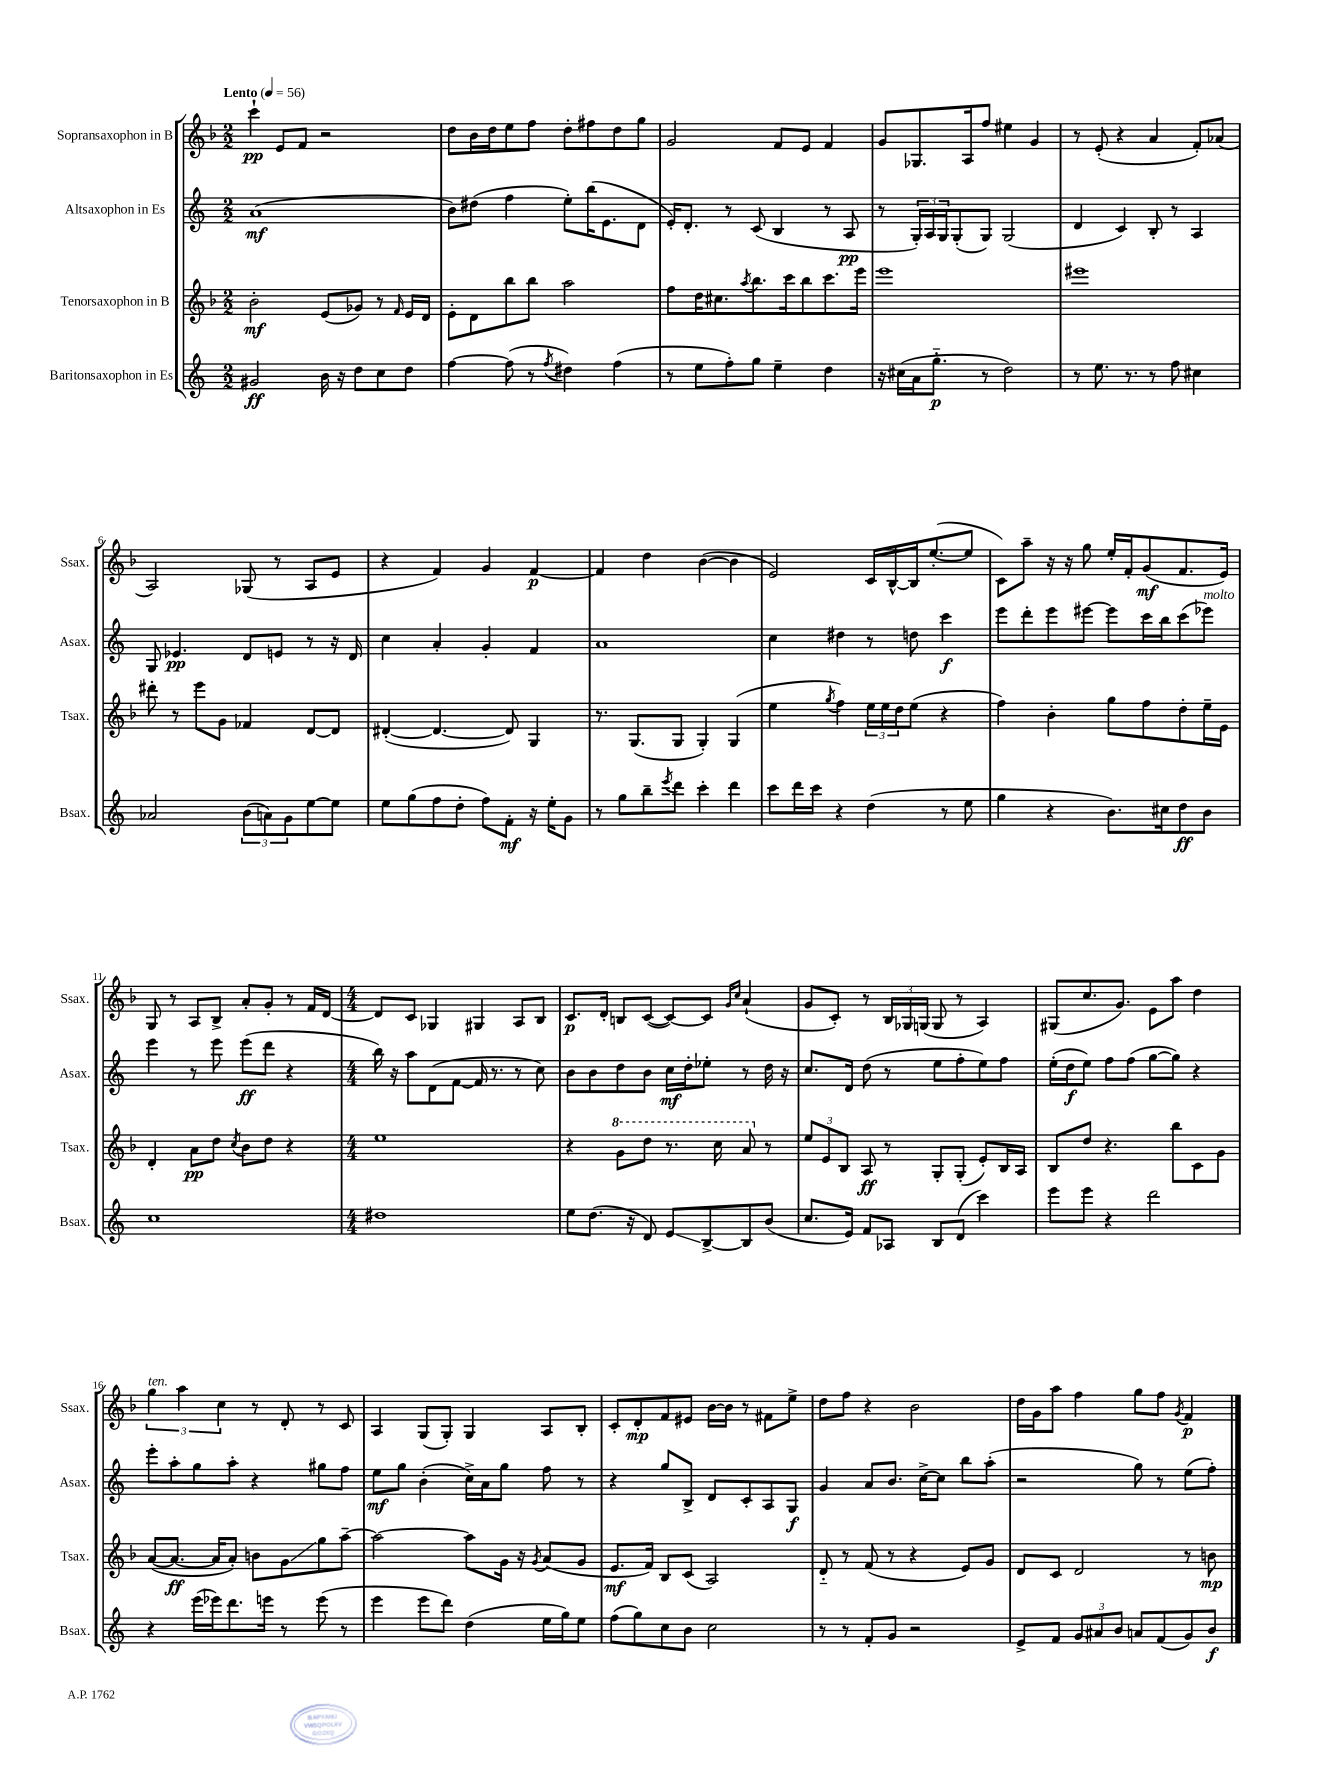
<<
\new StaffGroup <<
\new Staff = "s0" \with { instrumentName = "Sopransaxophon in B" shortInstrumentName = "Ssax." } {
    \clef treble \key f \major \numericTimeSignature \time 2/2 \tempo "Lento" 4 = 56
    c'''4-!\pp e'8 f'8 r2 |
    d''8 bes'16 d''16 e''8 f''8 d''8-. fis''8 d''8 g''8 |
    g'2 f'8 e'8 f'4 |
    g'8 ges8. a16 f''8 eis''4 g'4 |
    r8 e'8-.( r4 a'4 f'8-.) aes'8( |
    a2) ges8( r8 a8 e'8 |
    r4 f'4) g'4 f'4~\p |
    f'4 d''4 bes'4~( bes'4 |
    e'2) c'16 bes16~-^ bes16 e''8.~-.( e''8 |
    c'8) a''8-- r16 r16 g''8 e''16-. f'16-. g'8\mf( f'8. e'16) |
    g8 r8 a8 bes8-> a'8-. g'8-. r8 f'16 d'16~ |
    \numericTimeSignature \time 4/4 d'8 c'8 ges4 gis4 a8 bes8 |
    c'8.\p d'16-. b8 c'8~( c'8~) c'8 \grace { g'16 c''16 } a'4-!( |
    g'8 c'8-.) r8 \tuplet 3/2 { bes16 ges16 g16( } g8 r8 a4) |
    gis8( c''8. g'8.) e'8 a''8 d''4 |
    \tuplet 3/2 { g''4^\markup { \italic "ten." } a''4 c''4 } r8 d'8-. r8 c'8 |
    a4 g8( g8-.) g4 a8 bes8-. |
    c'8-. d'8-.\mp f'8 eis'8 bes'16~ bes'16 r8 fis'8 e''8-> |
    d''8 f''8 r4 bes'2 |
    d''16 g'16 a''8 f''4 g''8 f''8 \acciaccatura { g'8 } f'4\p \bar "|." |
}
\new Staff = "s1" \with { instrumentName = "Altsaxophon in Es" shortInstrumentName = "Asax." } {
    \clef treble \key c \major \numericTimeSignature \time 2/2
    a'1\mf( |
    b'8) dis''8( f''4 e''8-.) b''16( e'8. d'8 |
    e'16-.) d'8.-. r8 c'8( b4 r8 a8\pp |
    r8 \tuplet 3/2 { g16-.) a16 g16 } g8-.( g8) g2( |
    d'4 c'4) b8-. r8 a4 |
    g8 ees'4.\pp d'8 e'8 r8 r16 d'16 |
    c''4 a'4-. g'4-. f'4 |
    a'1 |
    c''4 dis''4 r8 d''8 c'''4\f |
    e'''8 d'''8-. e'''8 eis'''8~ eis'''8 c'''16 b''16 c'''8( ees'''8^\markup { \italic "molto" }) |
    e'''4 r8 e'''8 e'''8\ff( d'''8 r4 |
    \numericTimeSignature \time 4/4 b''16) r16 a''8 d'8( f'8~ f'16 r8. r8 c''8) |
    b'8 b'8 d''8 b'8 c''16\mf d''16-. ees''8-. r8 d''16 r16 |
    c''8. d'16 d''8( r8 e''8 f''8-. e''8) f''8 |
    e''16-.( d''16\f e''8) f''8 f''8( g''8~ g''8) r4 |
    e'''8-. a''8-. g''8 a''8-. r4 gis''8 f''8 |
    e''8\mf g''8 b'4-.( c''16->) a'16 g''8 f''8 r8 |
    r4 g''8 b8-> d'8 c'8-. a8 g8\f |
    g'4 a'8 b'8. c''16~-> c''8 b''8 a''8-.( |
    r2 g''8) r8 e''8( f''8-.) \bar "|." |
}
\new Staff = "s2" \with { instrumentName = "Tenorsaxophon in B" shortInstrumentName = "Tsax." } {
    \clef treble \key f \major \numericTimeSignature \time 2/2
    bes'2-.\mf e'8( ges'8) r8 \grace { f'16 } e'16 d'16 |
    e'8-. d'8 bes''8 bes''8 a''2 |
    f''8 d''16 cis''8. \acciaccatura { a''8 } bes''8. c'''16 bes''8 c'''8. e'''16 |
    e'''1 |
    eis'''1 |
    dis'''8-. r8 e'''8 g'8 fes'4 d'8~ d'8 |
    dis'4~-.( dis'4.~ dis'8) g4 |
    r8. g8.( g8 g4-.) g4( |
    e''4 \acciaccatura { g''8 } f''4) \tuplet 3/2 { e''16 e''16 d''16 } e''8( r4 |
    f''4) bes'4-. g''8 f''8 d''8-. e''16-- e'16 |
    d'4-. a'8\pp d''8 \acciaccatura { c''8 } bes'8 d''8 r4 |
    \numericTimeSignature \time 4/4 e''1 |
    r4 \ottava #1 g''8 d'''8 r8. c'''16 a''8 \ottava #0 r8 |
    \tuplet 3/2 { e''8 e'8 bes8 } a8\ff r8 g8-. g8-.( e'8-.) bes16 a16 |
    bes8 d''8 r4. bes''8 c'8 g'8 |
    a'8~( a'8.~\ff a'16 a'8-.) b'8 g'8\glissando g''8 a''8~-- |
    a''2~ a''8 g'16 r16 \acciaccatura { g'8 } a'8( g'8 |
    e'8.\mf f'16) bes8 c'8( a2) |
    d'8-_ r8 f'8( r8 r4 e'8) g'8 |
    d'8 c'8 d'2 r8 b'8\mp \bar "|." |
}
\new Staff = "s3" \with { instrumentName = "Baritonsaxophon in Es" shortInstrumentName = "Bsax." } {
    \clef treble \key c \major \numericTimeSignature \time 2/2
    gis'2\ff b'16 r16 d''8 c''8 d''8 |
    f''4~ f''8( r8 \acciaccatura { f''8 } dis''4) f''4( |
    r8 e''8 f''8-.) g''8 e''4-- d''4 |
    r16 cis''16( a'16 g''8.-_\p r8 d''2) |
    r8 e''8. r8. r8 f''8 cis''4 |
    aes'2 \tuplet 3/2 { b'8( a'8) g'8 } e''8~ e''8 |
    e''8 g''8( f''8 d''8-. f''8) f'8-.\mf r16 e''16-. g'8 |
    r8 g''8 b''8-- \acciaccatura { e'''8 } d'''8 c'''4-. d'''4 |
    c'''8 d'''16 c'''16 r4 d''4( r8 e''8 |
    g''4 r4 b'8.) cis''16 d''8\ff b'8 |
    c''1 |
    \numericTimeSignature \time 4/4 dis''1 |
    e''8 d''8.( r16 d'8) e'8\glissando b8~-> b8 b'8( |
    c''8. e'16) f'8 aes8 b8 d'8( c'''4) |
    e'''8 e'''8 r4 d'''2 |
    r4 e'''16( ees'''16) d'''8. e'''16 r8 e'''8( r8 |
    e'''4 e'''8 d'''8) d''4( e''16 g''16) e''8 |
    f''8( g''8) c''8 b'8 c''2 |
    r8 r8 f'8-. g'8 r2 |
    e'8-> f'8 \tuplet 3/2 { g'8 ais'8 b'8 } a'8 f'8( g'8) b'8\f \bar "|." |
}
>>
>>
